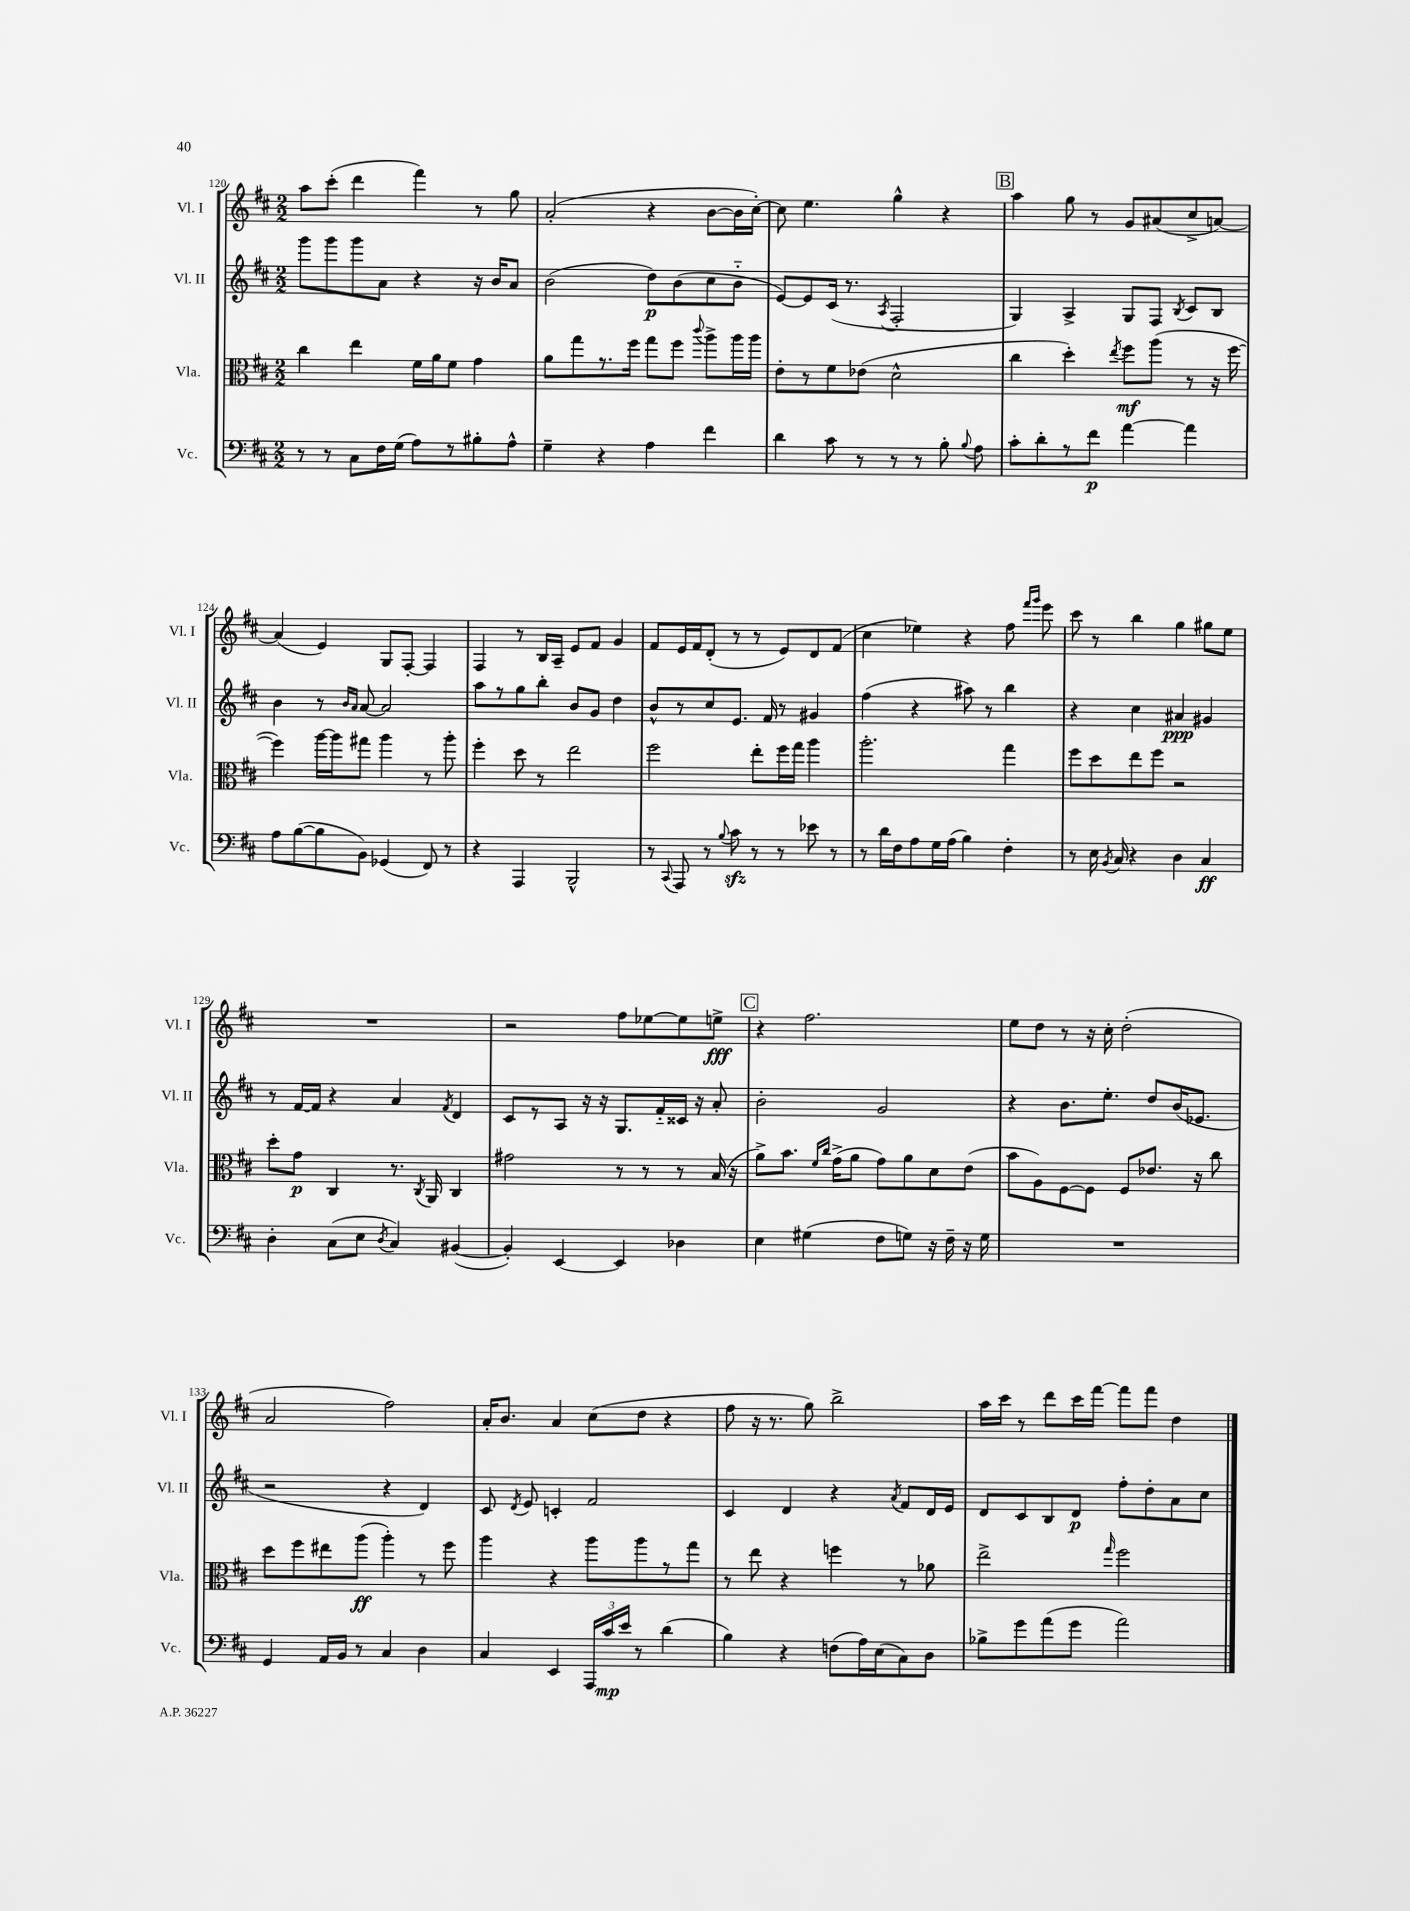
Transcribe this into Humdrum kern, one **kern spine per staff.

**kern	**kern	**kern	**kern
*staff4	*staff3	*staff2	*staff1
*clefF4	*clefC3	*clefG2	*clefG2
*k[f#c#]	*k[f#c#]	*k[f#c#]	*k[f#c#]
*M2/2	*M2/2	*M2/2	*M2/2
8r	4cc#	8ggg	8aa
8r	.	8ggg	(8ccc#'
8C#	4ee	8ggg	4ddd
16F#	.	8a	.
(16G	.	.	.
8A)	16f#	4r	4fff#)
.	16a	.	.
8r	8f#	.	.
8B#'	4g	16r	8r
.	.	16b	.
8A^^	.	8a	8gg
=	=	=	=
4G~	8a	(2b	(2a'
.	8gg	.	.
4r	8.r	.	.
.	16ff#	.	.
4A	8gg	8dd)	4r
.	8ff#	(8b	.
.	8qqccc#	.	.
4f#	8aa^	8cc#	[8b
.	16aa	8b'~	16b]
.	16aa	.	[16cc#')
=	=	=	=
4d	8e'	[8e)	8cc#]
.	8r	8e]	4.ee
8c#	8f#	(16c#	.
.	.	8.r	.
8r	(8e-	.	.
.	.	8qA	.
8r	2d^^	2F#'	4gg^^
8r	.	.	.
8B'	.	.	4r
8qqB	.	.	.
8A	.	.	.
=	=	=	=
8c#'	4cc#	4G)	4aa
8d'	.	.	.
8r	4dd')	4A^	8gg
8f#	.	.	8r
.	8qee	.	.
[4a	8ff#	8G	8g
.	(8aa	8F#	(8a#
.	.	8qB	.
4a]	8r	8c#	8cc#^
.	16r	8B	[8a)
.	[16ff#	.	.
=	=	=	=
8A	4ff#])	4b	(4a]
([8B	.	.	.
8B]	[16aa	8r	4e)
.	16aa]	.	.
.	.	16qqb	.
.	.	16qqa	.
8BB)	8gg#	[8a	.
(4GG-	4aa	2a]	8G
.	.	.	[8F#'
8FF#)	8r	.	4F#]
8r	8aa'	.	.
=	=	=	=
4r	4ff#'	8aa	4F#
.	.	8r	.
4AAA	8dd	8gg	8r
.	8r	8bb'	16B
.	.	.	16A~
2BBB^^	2ee	8b	8e
.	.	8g	8f#
.	.	4dd	4g
=	=	=	=
8r	2ff#	8b^^	8f#
8qqCC#	.	.	.
8AAA	.	8r	16e
.	.	.	16f#
8r	.	8cc#	(8d'
8qqB	.	.	.
8c#	.	8.e	8r
8r	8ee'	.	8r
.	.	16f#	.
8r	16ff#	8r	8e)
.	16gg	.	.
8e-	4aa	4g#	8d
8r	.	.	(8f#
=	=	=	=
8r	2.aa'	(4ff#	4cc#
16d	.	.	.
16F#	.	.	.
8A	.	4r	4ee-)
16G	.	.	.
(16A	.	.	.
4B)	.	8aa#)	4r
.	.	8r	.
4F#'	4gg	4bb	8ff#
.	.	.	16qqfff#
.	.	.	16qqggg
.	.	.	8eee
=	=	=	=
8r	8ff#	4r	8ccc#
16E	8dd	.	8r
8qBB	.	.	.
16C#	.	.	.
4r	8ee	4cc#	4bb
.	8ff#	.	.
4D	2r	4a#	4gg
4C#	.	4g#	8gg#
.	.	.	8ee
=	=	=	=
4D'	8dd'	8r	1r
.	8g	[16f#	.
.	.	16f#]	.
(8C#	4C#	4r	.
8E	.	.	.
8qD	.	.	.
4C#)	8.r	4a	.
.	8qC#	.	.
.	16AA	.	.
.	.	8qf#	.
([4BB#	4C#	4d	.
=	=	=	=
4BB#'])	2g#	8c#	2r
.	.	8r	.
[4EE	.	8A	.
.	.	16r	.
.	.	16r	.
4EE]	8r	8.G	8ff#
.	8r	.	[8ee-
.	.	16f#'~	.
4D-	8r	16c##	8ee-]
.	.	16r	.
.	(16B	8a'	8ee^
.	16r	.	.
=	=	=	=
4E	8a^)	2b'	4r
.	8.b	.	.
(4G#	.	.	2.ff#
.	16qqf#	.	.
.	16qqcc#	.	.
.	(16g^	.	.
.	8a	.	.
8F#	8g)	2g	.
8G)	8a	.	.
16r	8d	.	.
16F#~	.	.	.
16r	(8e	.	.
16G	.	.	.
=	=	=	=
1r	8b	4r	8ee
.	8A)	.	8dd
.	[8F#	8.b	8r
.	8F#]	.	16r
.	.	8.ee'	16cc#'
.	8F#	.	(2dd'
.	8.e-	8dd	.
.	.	(16b	.
.	16r	8.e-	.
.	8cc#	.	.
=	=	=	=
4GG	8dd	2r	2a
.	8ff#	.	.
16AA	8ee#	.	.
16BB	.	.	.
8r	(8aa	.	.
4C#	4aa')	4r	2ff#)
4D	8r	4d)	.
.	8ff#	.	.
=	=	=	=
4C#	4aa	8c#	16a'
.	.	.	8.b
.	.	8qd	.
.	.	8e	.
4EE	4r	4c'	4a
24AAA	8aa	2f#	(8cc#
24c#	.	.	.
24e	.	.	.
8r	8aa	.	8dd
(4d	8r	.	4r
.	8gg	.	.
=	=	=	=
4B)	8r	4c#	8ff#
.	8ee	.	16r
.	.	.	8.r
4r	4r	4d	.
.	.	.	8gg)
(8F	4ff	4r	2bb^
16A)	.	.	.
(16E	.	.	.
.	.	8qa	.
8C#)	8r	8f#	.
8D	8a-	16d	.
.	.	16e	.
=	=	=	=
8B-^	2ee^	8d	16aa
.	.	.	16ccc#
8g	.	8c#	8r
(8a	.	8B	8ddd
8g	.	8d	16ccc#
.	.	.	[16fff#
.	16qqgg	.	.
2a)	2ff#	8ff#'	8fff#]
.	.	8dd'	8fff#
.	.	8a	4dd
.	.	8cc#	.
==	==	==	==
*-	*-	*-	*-
